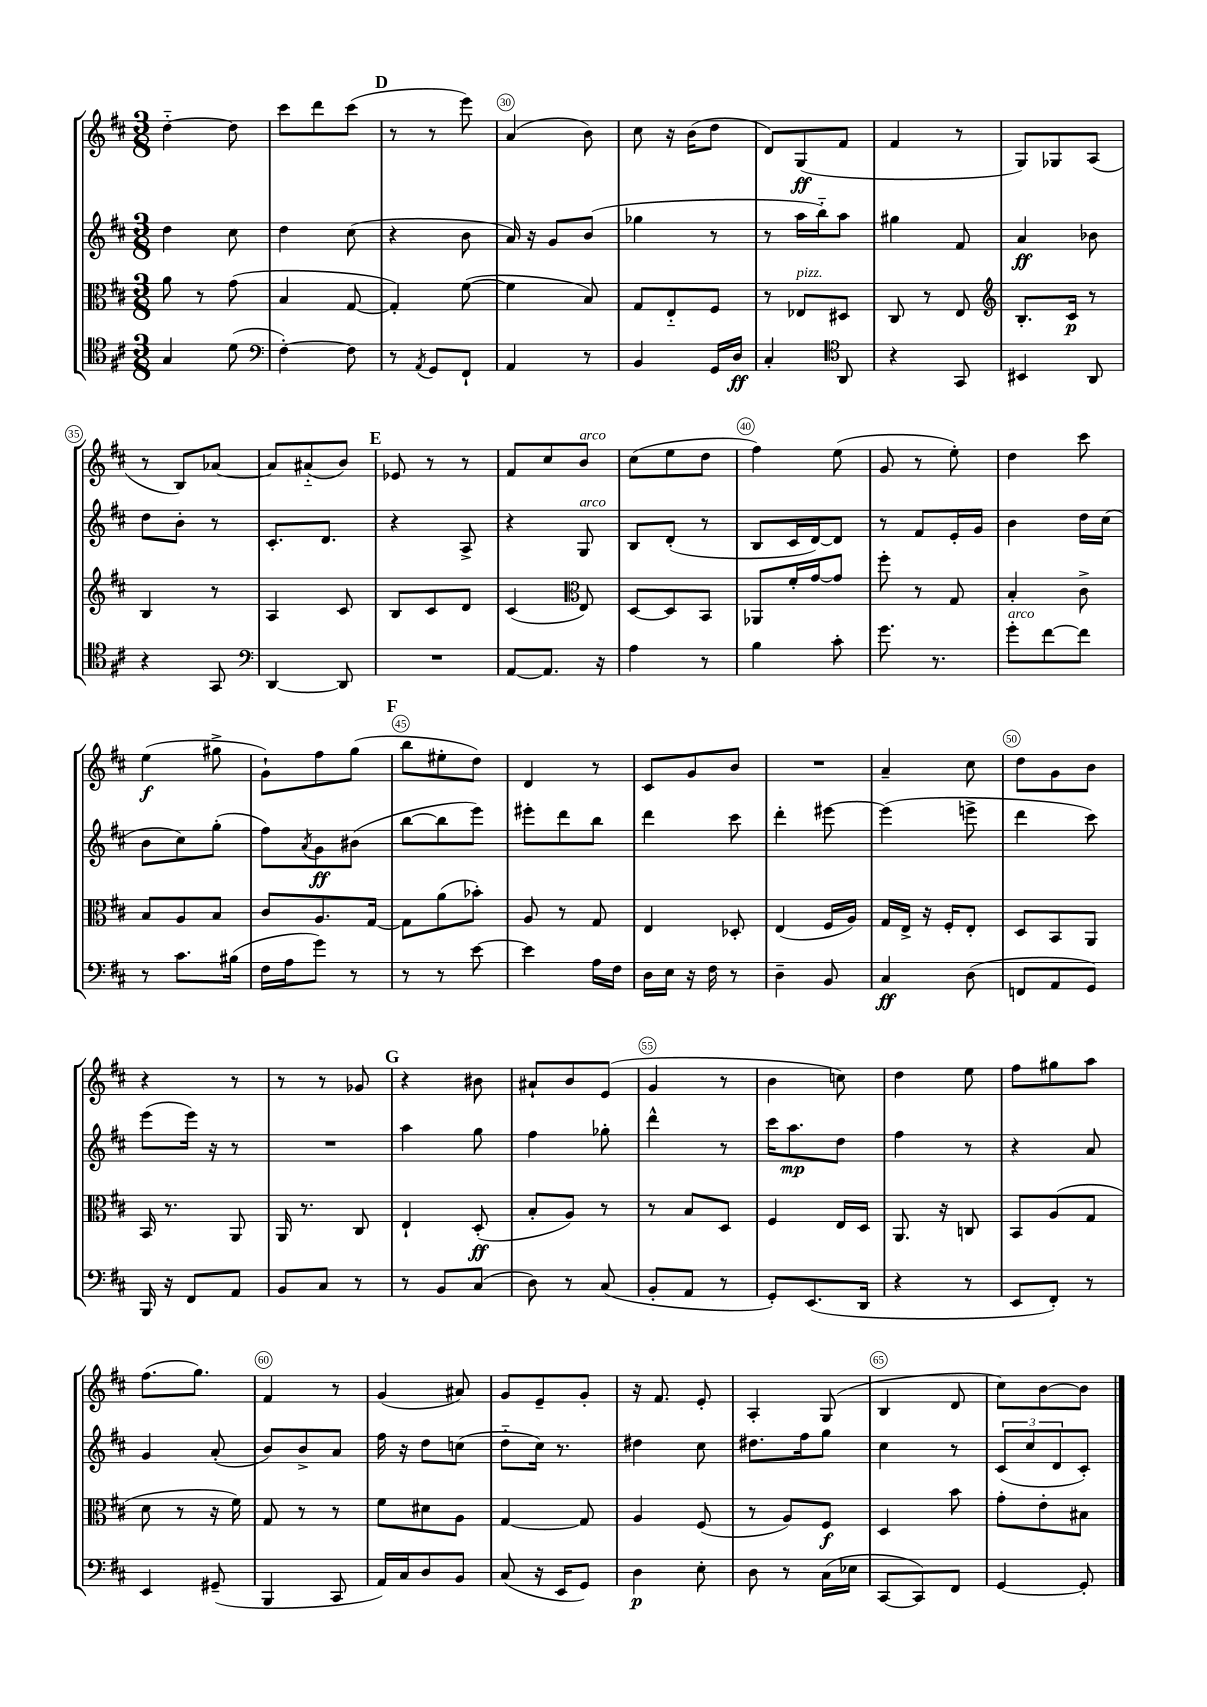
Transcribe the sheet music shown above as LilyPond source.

<<
\new StaffGroup <<
\new Staff = "s0" {
    \clef treble \key d \major \numericTimeSignature \time 3/8
    d''4~-_ d''8 |
    cis'''8 d'''8 cis'''8( |
    \mark \markup { \bold "D" } r8 r8 e'''8) |
    a'4( b'8) |
    cis''8 r16 b'16( d''8 |
    d'8) g8\ff( fis'8 |
    fis'4 r8 |
    g8) ges8 a8( |
    r8 b8) aes'8~ |
    aes'8 ais'8-_( b'8) |
    \mark \markup { \bold "E" } ees'8 r8 r8 |
    fis'8 cis''8 b'8^\markup { \italic "arco" } |
    cis''8( e''8 d''8 |
    fis''4) e''8( |
    g'8 r8 e''8-.) |
    d''4 cis'''8 |
    e''4\f( gis''8-> |
    g'8-!) fis''8 g''8( |
    \mark \markup { \bold "F" } b''8 eis''8-. d''8) |
    d'4 r8 |
    cis'8 g'8 b'8 |
    R4. |
    a'4-- cis''8 |
    d''8 g'8 b'8 |
    r4 r8 |
    r8 r8 ges'8 |
    \mark \markup { \bold "G" } r4 bis'8 |
    ais'8-! b'8 e'8( |
    g'4 r8 |
    b'4 c''8) |
    d''4 e''8 |
    fis''8 gis''8 a''8 |
    fis''8.( g''8.) |
    fis'4 r8 |
    g'4( ais'8) |
    g'8 e'8-- g'8-. |
    r16 fis'8. e'8-. |
    a4-. g8( |
    b4 d'8 |
    cis''8) b'8~ b'8 \bar "|." |
}
\new Staff = "s1" {
    \clef treble \key d \major \numericTimeSignature \time 3/8
    d''4 cis''8 |
    d''4 cis''8( |
    \mark \markup { \bold "D" } r4 b'8 |
    a'16) r16 g'8 b'8( |
    ges''4 r8 |
    r8 a''16 b''16-_) a''8 |
    gis''4 fis'8 |
    a'4\ff bes'8 |
    d''8 b'8-. r8 |
    cis'8.-. d'8. |
    \mark \markup { \bold "E" } r4 a8-> |
    r4 g8^\markup { \italic "arco" } |
    b8 d'8-.( r8 |
    b8 cis'16 d'16~) d'8 |
    r8 fis'8 e'16-. g'16 |
    b'4 d''16 cis''16( |
    b'8 cis''8) g''8-.( |
    fis''8) \acciaccatura { a'8 } g'8\ff bis'8( |
    \mark \markup { \bold "F" } b''8~ b''8 e'''8) |
    eis'''8-. d'''8 b''8 |
    d'''4 cis'''8 |
    d'''4-. eis'''8~ |
    eis'''4( e'''8-> |
    d'''4 cis'''8) |
    e'''8( e'''16) r16 r8 |
    R4. |
    \mark \markup { \bold "G" } a''4 g''8 |
    fis''4 ges''8-. |
    d'''4-^ r8 |
    cis'''16 a''8.\mp d''8 |
    fis''4 r8 |
    r4 a'8 |
    g'4 a'8-.( |
    b'8) b'8-> a'8 |
    fis''16 r16 d''8 c''8( |
    d''8-_ cis''16) r8. |
    dis''4 cis''8 |
    dis''8. fis''16 g''8 |
    cis''4 r8 |
    \tuplet 3/2 { cis'8( cis''8 d'8 } cis'8-.) \bar "|." |
}
\new Staff = "s2" {
    \clef alto \key d \major \numericTimeSignature \time 3/8
    a'8 r8 g'8( |
    b4 g8~ |
    \mark \markup { \bold "D" } g4-.) fis'8~( |
    fis'4 b8) |
    g8 e8-_ fis8 |
    r8 ees8^\markup { \italic "pizz." } dis8 |
    cis8 r8 e8 |
    \clef treble b8.-. cis'16\p r8 |
    b4 r8 |
    a4 cis'8 |
    \mark \markup { \bold "E" } b8 cis'8 d'8 |
    cis'4( \clef alto e8) |
    d8~ d8 b,8 |
    aes,8 fis'16-. g'16~ g'8 |
    fis''8-. r8 g8 |
    b4-. cis'8-> |
    b8 a8 b8 |
    cis'8 a8. g16~ |
    \mark \markup { \bold "F" } g8 a'8( bes'8-.) |
    a8 r8 g8 |
    e4 des8-. |
    e4( fis16 a16) |
    g16 e16-> r16 fis16-. e8-. |
    d8 b,8 a,8 |
    b,16 r8. a,8 |
    a,16 r8. cis8 |
    \mark \markup { \bold "G" } e4-! d8-.\ff( |
    b8-. a8) r8 |
    r8 b8 d8 |
    fis4 e16 d16 |
    a,8. r16 c8 |
    b,8 a8( g8 |
    d'8 r8 r16 fis'16) |
    g8 r8 r8 |
    fis'8 dis'8 a8 |
    g4~ g8 |
    a4 fis8( |
    r8 a8) fis8\f |
    d4 b'8 |
    g'8-. e'8-. bis8 \bar "|." |
}
\new Staff = "s3" {
    \clef tenor \key d \major \numericTimeSignature \time 3/8
    g4 d'8( |
    \clef bass fis4~-.) fis8 |
    \mark \markup { \bold "D" } r8 \acciaccatura { a,8 } g,8 fis,8-! |
    a,4 r8 |
    b,4 g,16 d16\ff |
    cis4-. \clef tenor a,8 |
    r4 g,8 |
    bis,4 a,8 |
    r4 g,8 |
    \clef bass d,4~ d,8 |
    \mark \markup { \bold "E" } R4. |
    a,8~ a,8. r16 |
    a4 r8 |
    b4 cis'8-. |
    g'8. r8. |
    g'8-.^\markup { \italic "arco" } fis'8~ fis'8 |
    r8 cis'8. bis16( |
    fis16 a16 g'8) r8 |
    \mark \markup { \bold "F" } r8 r8 e'8~ |
    e'4 a16 fis16 |
    d16 e16 r16 fis16 r8 |
    d4-- b,8 |
    cis4\ff d8( |
    f,8 a,8 g,8) |
    b,,16 r16 fis,8 a,8 |
    b,8 cis8 r8 |
    \mark \markup { \bold "G" } r8 b,8 cis8( |
    d8) r8 cis8( |
    b,8-. a,8 r8 |
    g,8-.) e,8.( d,16 |
    r4 r8 |
    e,8 fis,8-.) r8 |
    e,4 gis,8--( |
    b,,4 cis,8 |
    a,16) cis16 d8 b,8 |
    cis8( r16 e,16 g,8) |
    d4\p e8-. |
    d8 r8 cis16( ees16 |
    cis,8~ cis,8) fis,8 |
    g,4~ g,8-. \bar "|." |
}
>>
>>
\layout { \context { \Score currentBarNumber = #27 \override BarNumber.break-visibility = ##(#f #t #t) barNumberVisibility = #(every-nth-bar-number-visible 5) \override BarNumber.stencil = #(make-stencil-circler 0.1 0.3 ly:text-interface::print) } }
